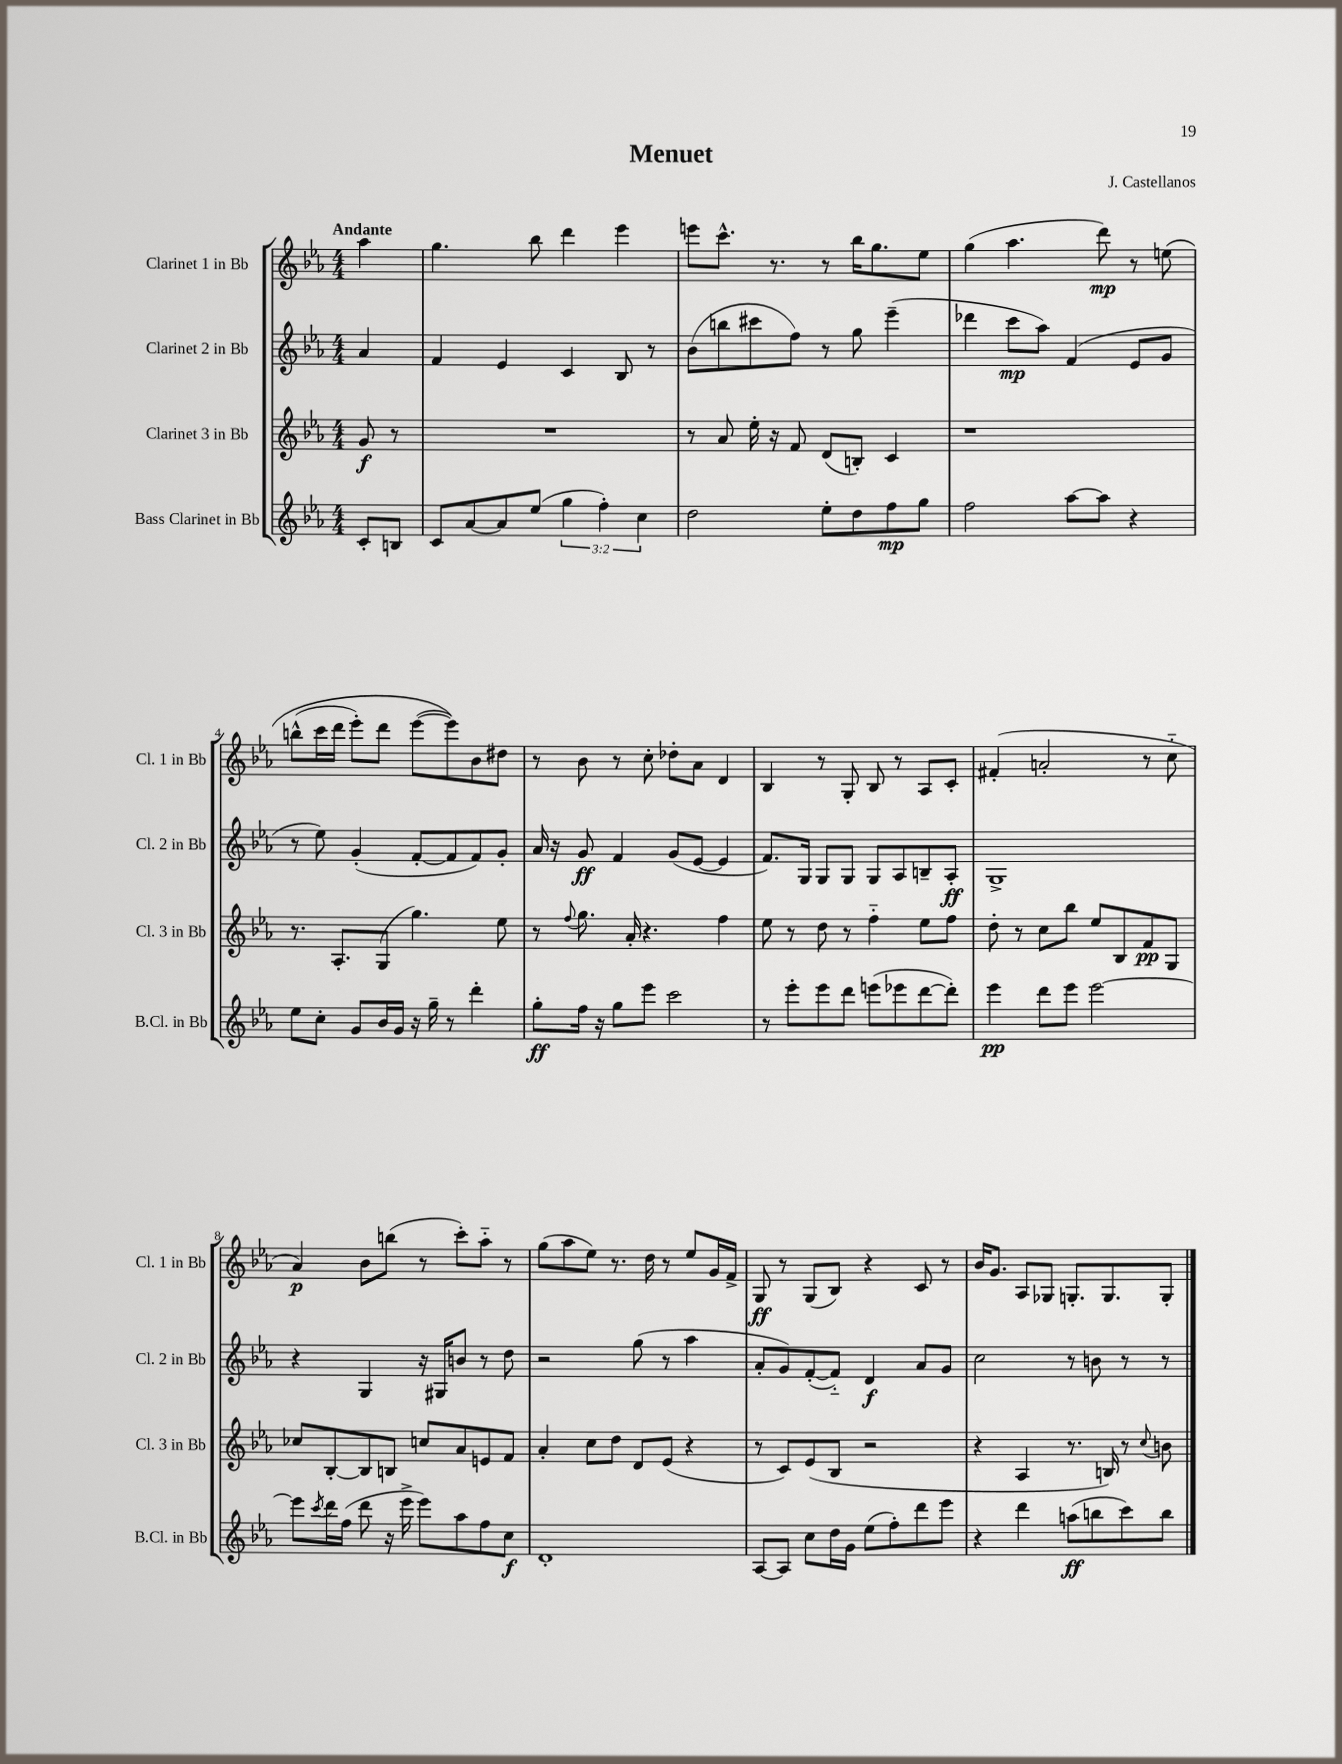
\header { title = "Menuet" composer = "J. Castellanos" }
<<
\new StaffGroup <<
\new Staff = "s0" \with { instrumentName = "Clarinet 1 in Bb" shortInstrumentName = "Cl. 1 in Bb" } {
    \clef treble \key ees \major \numericTimeSignature \time 4/4 \partial 4 \tempo "Andante"
    aes''4 |
    g''4. bes''8 d'''4 ees'''4 |
    e'''8 c'''8.-^ r8. r8 bes''16 g''8. ees''8 |
    g''4( aes''4. d'''8\mp) r8 e''8\( |
    b''8-^( c'''16 d'''16 ees'''8-.) d'''8 ees'''8~( ees'''8)\) bes'8 dis''8 |
    r8 bes'8 r8 c''8-. des''8-. aes'8 d'4 |
    bes4 r8 g8-. bes8 r8 aes8 c'8-. |
    fis'4-.( a'2-. r8 c''8-_ |
    aes'4\p) bes'8 b''8( r8 c'''8-.) aes''8-_ r8 |
    g''8( aes''8 ees''8) r8. d''16 r8 ees''8 g'16 f'16-> |
    g8\ff r8 g8( bes8) r4 c'8 r8 |
    bes'16 g'8. aes8 ges8 g8.-. g8. g8-. \bar "|." |
}
\new Staff = "s1" \with { instrumentName = "Clarinet 2 in Bb" shortInstrumentName = "Cl. 2 in Bb" } {
    \clef treble \key ees \major \numericTimeSignature \time 4/4 \partial 4
    aes'4 |
    f'4 ees'4 c'4 bes8 r8 |
    bes'8( b''8 cis'''8 f''8) r8 g''8 ees'''4--( |
    des'''4 c'''8\mp aes''8) f'4( ees'8 g'8 |
    r8 ees''8) g'4-.( f'8~-. f'8 f'8) g'8-. |
    aes'16 r16 g'8\ff f'4 g'8( ees'8~ ees'4 |
    f'8.) g16 g8 g8 g8 aes8 b8-- aes8-.\ff |
    g1-> |
    r4 g4 r16 gis16 b'8 r8 d''8 |
    r2 g''8( r8 aes''4 |
    aes'8-. g'8) f'8~-.( f'8-_) d'4\f aes'8 g'8 |
    c''2 r8 b'8 r8 r8 \bar "|." |
}
\new Staff = "s2" \with { instrumentName = "Clarinet 3 in Bb" shortInstrumentName = "Cl. 3 in Bb" } {
    \clef treble \key ees \major \numericTimeSignature \time 4/4 \partial 4
    g'8\f r8 |
    R1 |
    r8 aes'8 ees''16-. r16 f'8 d'8( b8-.) c'4 |
    r1 |
    r8. aes8.-. g8( g''4.) ees''8 |
    r8 \appoggiatura { f''8 } g''8. aes'16-. r4. f''4 |
    ees''8 r8 d''8 r8 f''4-_ ees''8 f''8 |
    d''8-. r8 c''8 bes''8 ees''8 bes8 f'8\pp g8 |
    ces''8 bes8~-. bes8 b8 c''8 aes'8 e'8 f'8 |
    aes'4-. c''8 d''8 d'8 ees'8( r4 |
    r8 c'8) ees'8( bes8 r2 |
    r4 aes4 r8. b16) r8 \appoggiatura { c''8 } b'8 \bar "|." |
}
\new Staff = "s3" \with { instrumentName = "Bass Clarinet in Bb" shortInstrumentName = "B.Cl. in Bb" } {
    \clef treble \key ees \major \numericTimeSignature \time 4/4 \override Staff.TupletNumber.text = #tuplet-number::calc-fraction-text \partial 4
    c'8-. b8 |
    c'8 aes'8~ aes'8 ees''8( \tuplet 3/2 { g''4 f''4-.) c''4 } |
    d''2 ees''8-. d''8 f''8\mp g''8 |
    f''2 aes''8~ aes''8 r4 |
    ees''8 c''8-. g'8 bes'16 g'16 r16 g''16-- r8 d'''4-. |
    g''8-.\ff f''16 r16 g''8 ees'''8 c'''2 |
    r8 ees'''8-. ees'''8 d'''8 e'''8( ees'''8 d'''8~ d'''8-.) |
    ees'''4\pp d'''8 ees'''8 ees'''2~ |
    ees'''8 \acciaccatura { c'''8 } d'''16 f''16( d'''8 r16 ees'''16-> ees'''8) aes''8 f''8 c''8\f |
    d'1-. |
    aes8~ aes8 c''8 d''16 g'16 ees''8( f''8-.) d'''8 ees'''8 |
    r4 d'''4 a''8\ff( b''8 c'''8) b''8 \bar "|." |
}
>>
>>
